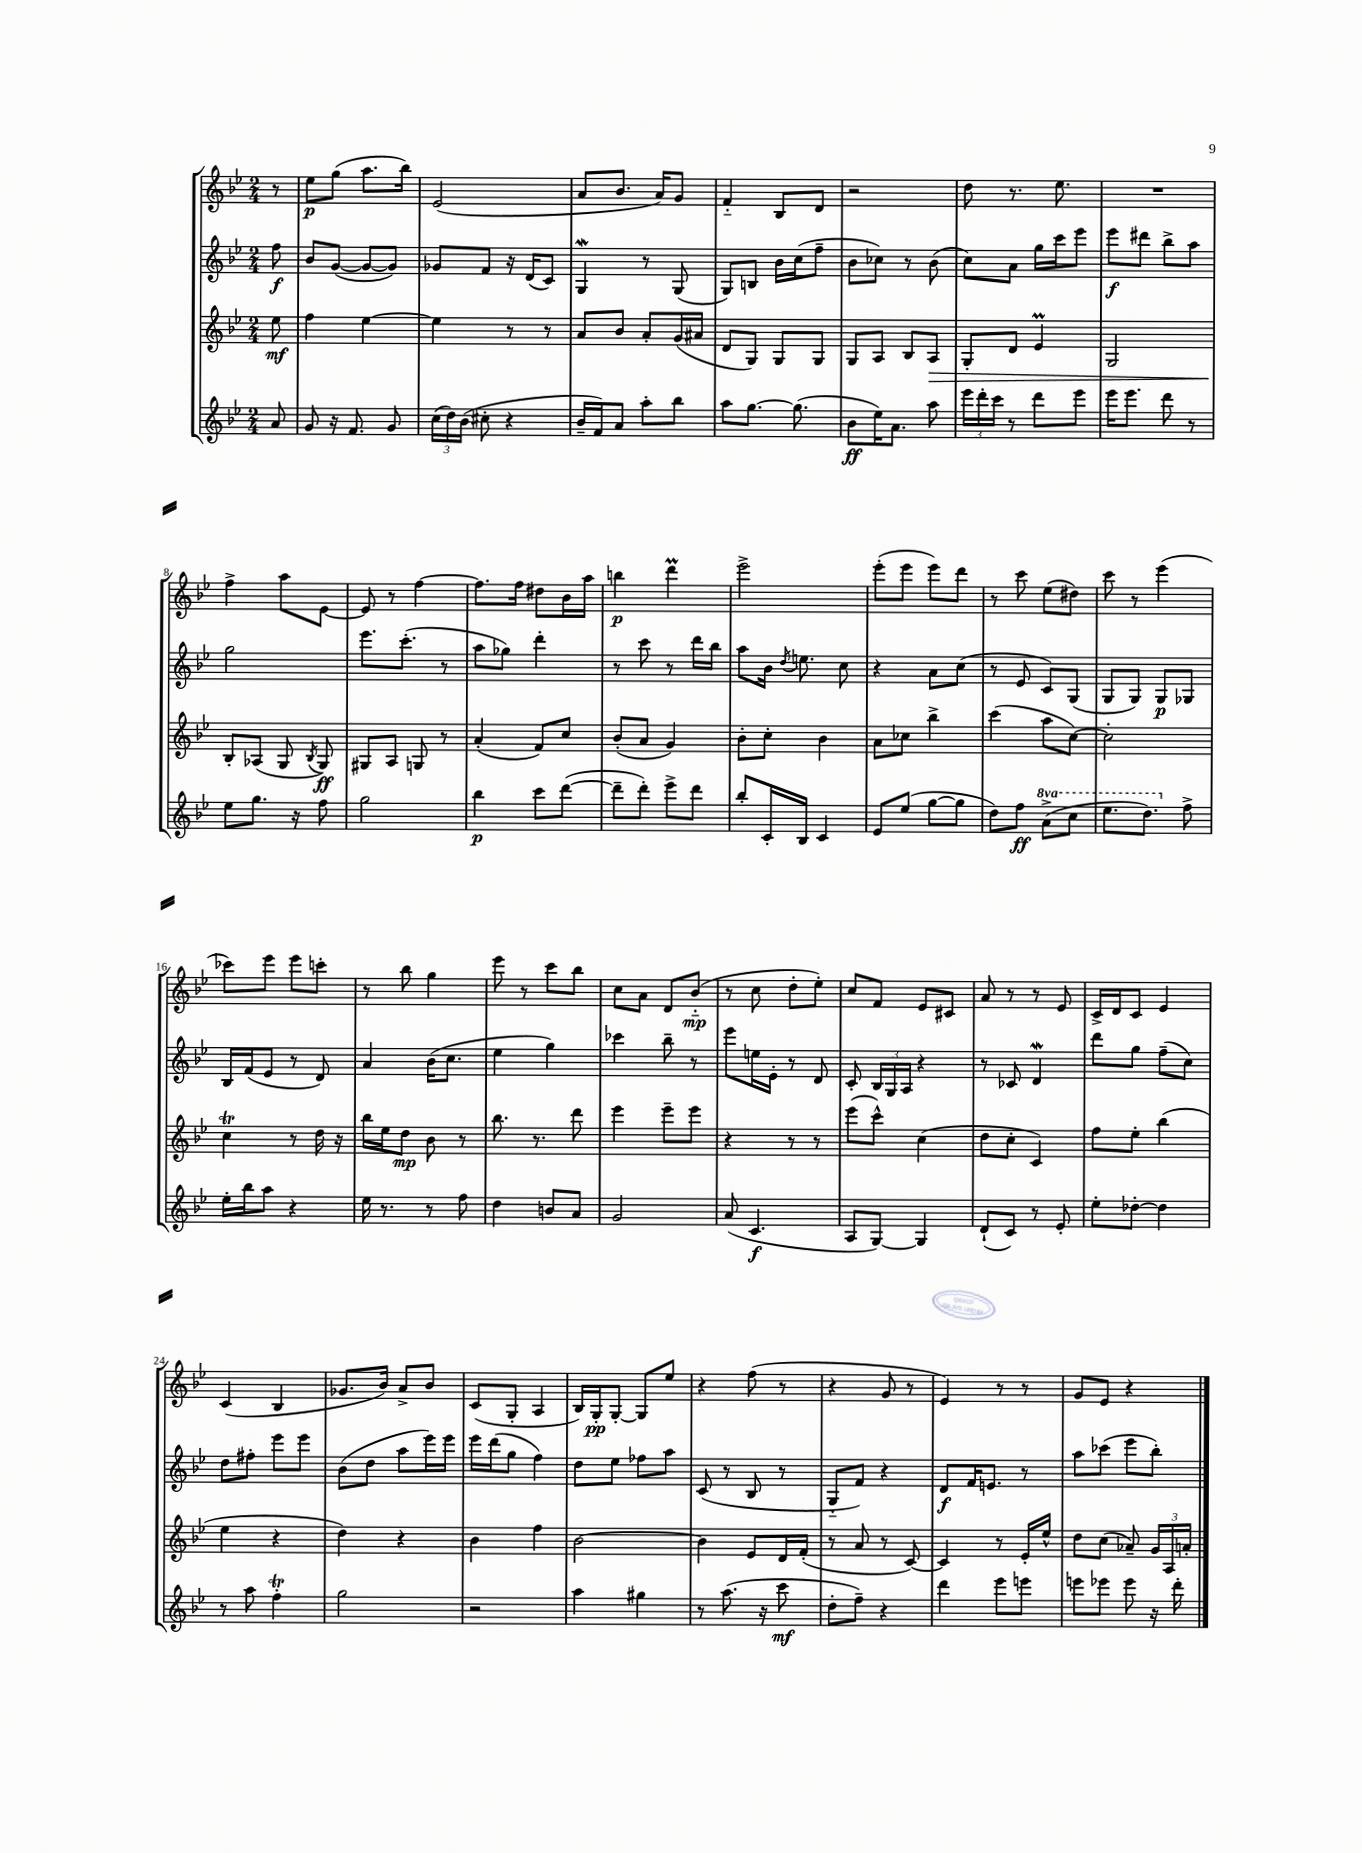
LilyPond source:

<<
\new StaffGroup <<
\new Staff = "s0" {
    \clef treble \key bes \major \numericTimeSignature \time 2/4 \partial 8
    \autoBeamOff r8 |
    ees''8[\p g''8]( a''8.[ bes''16]) |
    ees'2( |
    a'8[ bes'8.] a'16[) g'8] |
    f'4-_ bes8[ d'8] |
    r2 |
    d''8 r8. ees''8. |
    R2 |
    f''4-> a''8[ ees'8]~ |
    ees'8 r8 f''4~ |
    f''8.[ f''16] dis''8[ bes'16 a''16] |
    b''4\p d'''4\prall |
    ees'''2-> |
    ees'''8[-.( ees'''8] ees'''8[) d'''8] |
    r8 c'''8 ees''8[( dis''8]) |
    c'''8 r8 ees'''4( |
    ces'''8[) ees'''8] ees'''8[ c'''8]-. |
    r8 bes''8 g''4 |
    ees'''8 r8 c'''8[ bes''8] |
    c''8[ a'8] d'8[ bes'8]-_\mp( |
    r8 c''8 d''8[-. ees''8]-.) |
    c''8[ f'8] ees'8[ cis'8] |
    a'8 r8 r8 ees'8 |
    c'16[-> d'16 c'8] ees'4 |
    c'4( bes4 |
    ges'8.[ bes'16]) a'8[-> bes'8] |
    c'8[( g8]-. a4 |
    bes16[) g16-.\pp g8]~-. g8[ ees''8] |
    r4 f''8( r8 |
    r4 g'8 r8 |
    ees'4) r8 r8 |
    g'8[ ees'8] r4 \bar "|." |
}
\new Staff = "s1" {
    \clef treble \key bes \major \numericTimeSignature \time 2/4 \partial 8
    \autoBeamOff f''8\f |
    bes'8[ g'8]~( g'8[~ g'8]) |
    ges'8[ f'8] r16 d'16[( c'8]) |
    g4\mordent r8 g8( |
    g8[) b8] bes'16[ c''16( f''8]-- |
    bes'8[ ces''8]) r8 bes'8( |
    c''8[) a'8] g''16[ c'''16 ees'''8] |
    ees'''8[\f dis'''8] bes''8[-> a''8] |
    g''2 |
    ees'''8.[ c'''8.]-.( r8 |
    a''8[ ges''8]) d'''4-. |
    r8 c'''8 r8 d'''16[ bes''16] |
    a''8[ bes'16] \acciaccatura { d''8 } e''8. c''8 |
    r4 a'8[ c''8]( |
    r8 ees'8 c'8[) g8]( |
    g8[ g8]) g8[\p ges8] |
    bes16[ f'16( ees'8] r8 d'8) |
    a'4 bes'16[( c''8.] |
    ees''4 g''4) |
    ces'''4 bes''8-- r8 |
    ees'''8[ e''16 ees'16]-. r8 d'8 |
    c'8-. \tuplet 3/2 { bes16[ g16 a16] } r4 |
    r8 ces'8 d'4\mordent |
    d'''8[ g''8] f''8[--( c''8]) |
    d''8[ fis''8]-. ees'''8[ ees'''8] |
    bes'8[( d''8] a''8[ ees'''16) ees'''16] |
    ees'''16[ d'''16( g''8] f''4) |
    d''8[ ees''8] fes''8[ a''8] |
    c'8( r8 bes8 r8 |
    g8[-_ f'8]) r4 |
    d'8[\f f'16 e'8.] r8 |
    a''8[ ces'''8]( ees'''8[ bes''8]-.) \bar "|." |
}
\new Staff = "s2" {
    \clef treble \key bes \major \numericTimeSignature \time 2/4 \partial 8
    \autoBeamOff ees''8\mf |
    f''4 ees''4~ |
    ees''4 r8 r8 |
    a'8[ bes'8] a'8[-. g'16( ais'16] |
    d'8[ g8]) g8[ g8] |
    g8[ a8] bes8[ a8]\> |
    g8[-. d'8] ees'4\prall |
    g2 |
    bes8[-.\! aes8]( g8 \acciaccatura { bes8 } g8\ff) |
    gis8[ a8] g8 r8 |
    a'4-.( f'8[) c''8] |
    bes'8[-.( a'8] g'4) |
    bes'8[-. c''8]-. bes'4 |
    a'8[ ces''8] bes''4-> |
    c'''4( a''8[ c''8]~) |
    c''2-. |
    c''4\trill r8 d''16 r16 |
    bes''16[ ees''16 d''8]\mp bes'8 r8 |
    bes''8. r8. d'''8 |
    ees'''4 ees'''8[-- ees'''8] |
    r4 r8 r8 |
    ees'''8[( c'''8]-^) c''4( |
    d''8[ c''8]-. c'4) |
    f''8[ ees''8]-. bes''4( |
    ees''4 r4 |
    d''4) r4 |
    bes'4 f''4 |
    bes'2~ |
    bes'4 ees'8[ d'16 f'16]-.( |
    r8 a'8 r8 c'8~) |
    c'4 r8 ees'16[-. ees''16]-^ |
    d''8[ c''8]( aes'8--) \tuplet 3/2 { g'16[ a16 a'16]-. } \bar "|." |
}
\new Staff = "s3" {
    \clef treble \key bes \major \numericTimeSignature \time 2/4 \set Staff.ottavationMarkups = #ottavation-simple-ordinals \partial 8
    \autoBeamOff a'8 |
    g'8 r16 f'8. g'8 |
    \tuplet 3/2 { c''16[( d''16) bes'16]( } cis''8-. r4 |
    bes'16[-- f'16) a'8] a''8[-. bes''8] |
    a''8[ g''8.]~ g''8.( |
    bes'8[\ff ees''16) a'8.] a''8 |
    \tuplet 3/2 { ees'''16[ d'''16-. c'''16] } r8 d'''8[ ees'''8] |
    ees'''16[ ees'''8.] d'''8 r8 |
    ees''8[ g''8.] r16 f''8 |
    g''2 |
    bes''4\p c'''8[ d'''8]~( |
    d'''8[-- d'''8]-.) ees'''8[-> d'''8] |
    bes''8[-. c'16-. bes16] c'4 |
    ees'8[ ees''8]( g''8[~ g''8] |
    d''8[) f''8]\ff \ottava #1 a''8[->( c'''8] |
    ees'''8.[ d'''8.]) \ottava #0 f''8-> |
    ees''16[-. bes''16 a''8] r4 |
    ees''16 r8. r8 f''8 |
    d''4 b'8[ a'8] |
    g'2 |
    a'8( c'4.\f |
    a8[ g8]~) g4 |
    d'8[-!( c'8]) r8 ees'8-. |
    ees''8[-. des''8]~-. des''4 |
    r8 a''8 f''4-.\trill |
    g''2 |
    r2 |
    a''4 gis''4 |
    r8 a''8.( r16 c'''8\mf |
    d''8[-. f''8]--) r4 |
    d'''4 ees'''8[ e'''8] |
    e'''8[ ees'''8] ees'''8 r16 d'''16-. \bar "|." |
}
>>
>>
